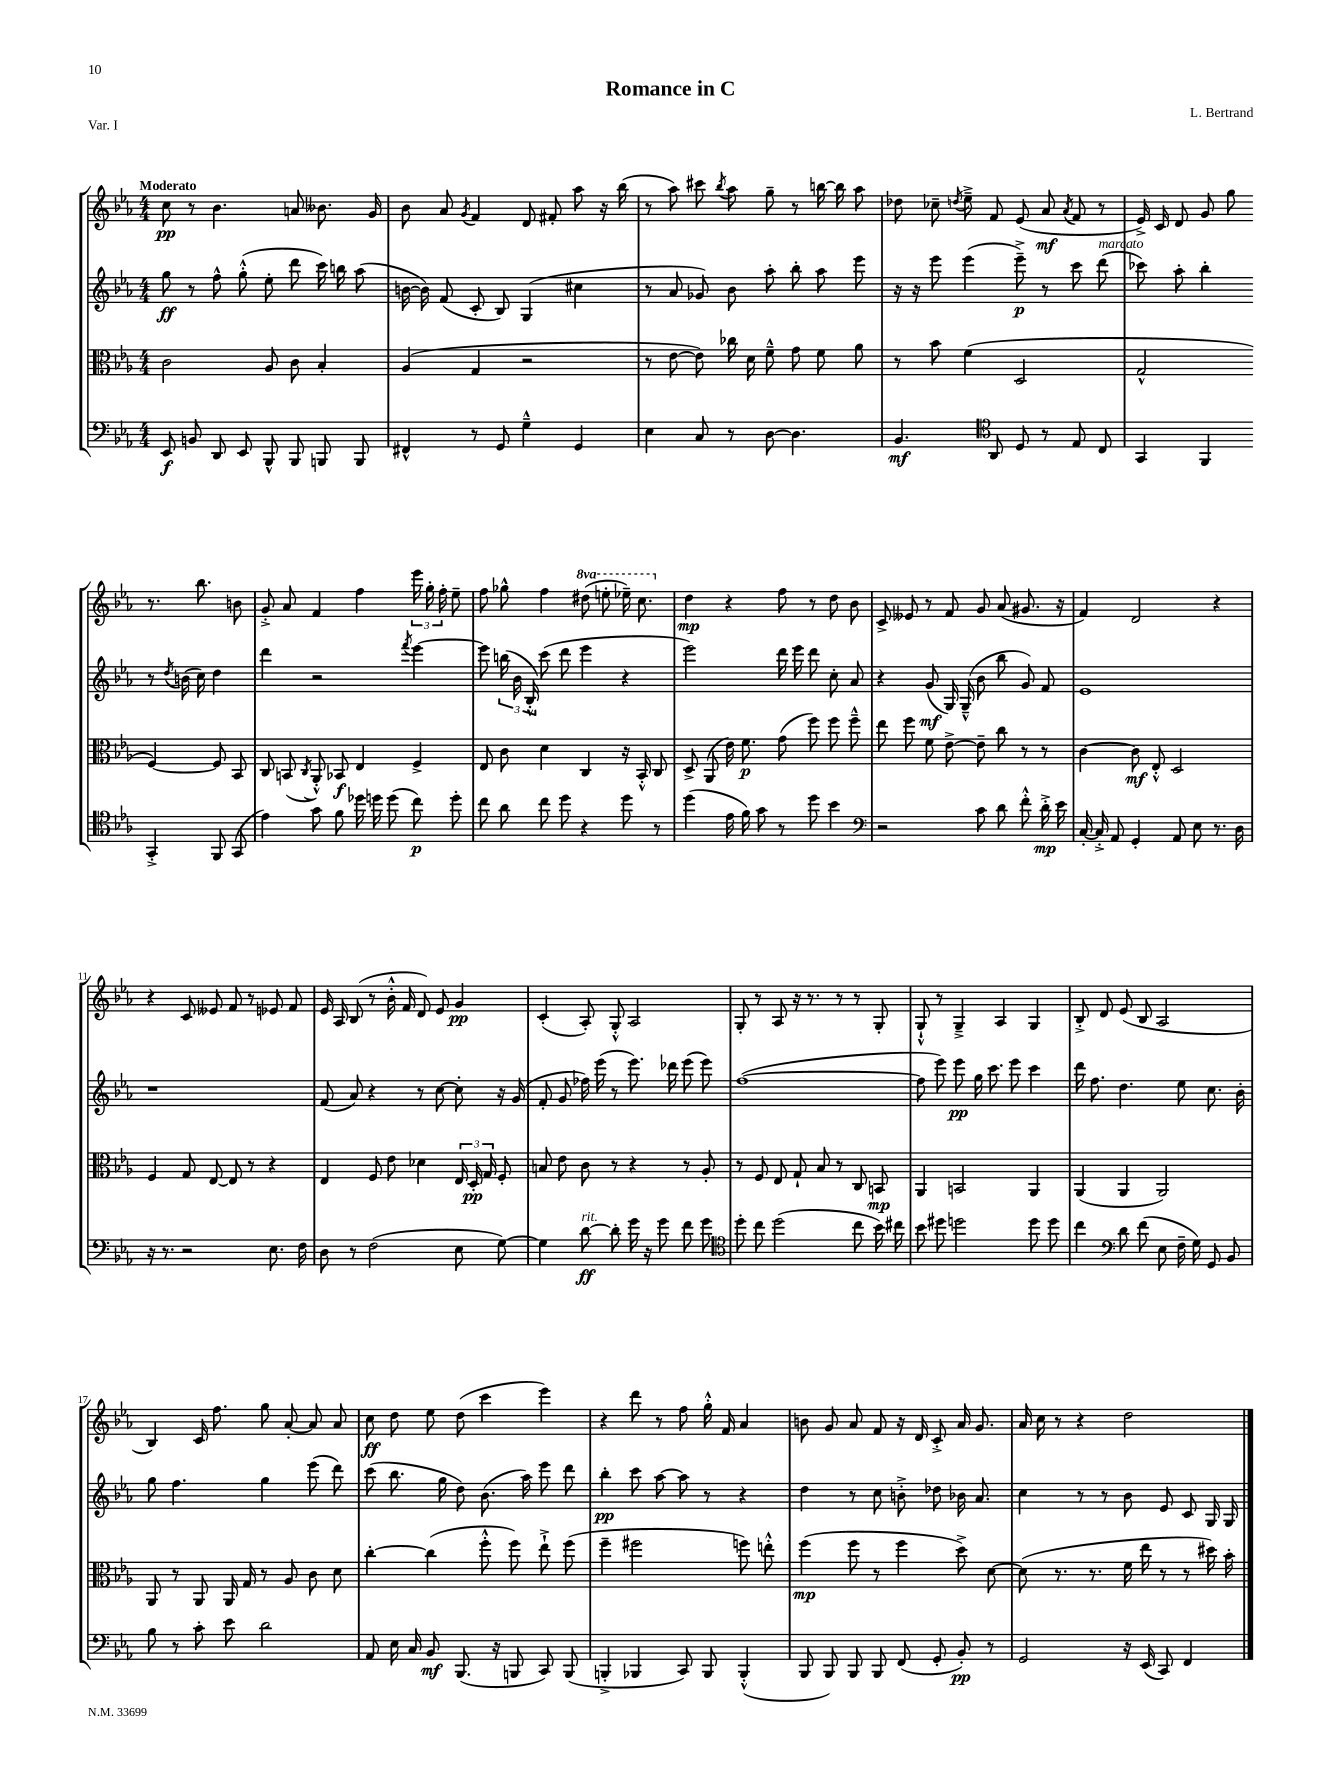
\header { title = "Romance in C" composer = "L. Bertrand" piece = "Var. I" }
<<
\new StaffGroup <<
\new Staff = "s0" {
    \clef treble \key ees \major \numericTimeSignature \time 4/4 \set Staff.ottavationMarkups = #ottavation-simple-ordinals \tempo "Moderato"
    \autoBeamOff c''8\pp r8 bes'4. a'8 beses'8. g'16 |
    bes'8 aes'8 \acciaccatura { g'8 } f'4 d'8 fis'8-. aes''8 r16 bes''16( |
    r8 aes''8) cis'''8 \acciaccatura { bes''8 } aes''8 g''8-- r8 b''16~ b''16 aes''8 |
    des''8 ces''8-- \acciaccatura { d''8 } ees''8---> f'8 ees'8( aes'8\mf \acciaccatura { aes'8 } f'8 r8 |
    ees'16->) c'16 d'8 g'8 g''8 r8. bes''8. b'8 |
    g'8-.-> aes'8 f'4 f''4 \tuplet 3/2 { ees'''16 g''16-. f''16-. } ees''8-- |
    f''8 ges''8-^ f''4 \ottava #1 dis'''8( e'''8-. ees'''16--) c'''8. \ottava #0 |
    d''4\mp r4 f''8 r8 d''8 bes'8 |
    c'8-> eeses'8 r8 f'8 g'8 aes'8( gis'8. r16 |
    f'4) d'2 r4 |
    r4 c'8 eeses'8 f'8 r8 ees'8 f'8 |
    ees'16 aes16 bes8( r8 bes'16-.-^ f'16 d'8) ees'8 g'4\pp |
    c'4-.( aes8-.) g8-.-^ aes2 |
    g8-. r8 aes8 r16 r8. r8 r8 g8-. |
    g8-!-^ r8 g4---> aes4 g4 |
    bes8-.-> d'8 ees'8( bes8 aes2 |
    bes4) c'16 f''8. g''8 aes'8~-. aes'8 aes'8 |
    c''8\ff d''8 ees''8 d''8( c'''4 ees'''4) |
    r4 d'''8 r8 f''8 g''16-.-^ f'16 aes'4 |
    b'8 g'8 aes'8 f'8 r16 d'16 c'8-.-> aes'16 g'8. |
    aes'16 c''16 r8 r4 d''2 \bar "|." |
}
\new Staff = "s1" {
    \clef treble \key ees \major \numericTimeSignature \time 4/4
    \autoBeamOff g''8\ff r8 f''8-^ g''8-.-^( ees''8-. d'''8 c'''16) b''16 aes''8( |
    b'16~ b'16) f'8( c'8-. bes8) g4( cis''4 |
    r8 aes'8 ges'8) bes'8 aes''8-. bes''8-. aes''8 ees'''8 |
    r16 r16 ees'''8 ees'''4( ees'''8--->\p) r8 c'''8 d'''8^\markup { \italic "marcato" }( |
    ces'''8) aes''8-. bes''4-. r8 \acciaccatura { d''8 } b'16( c''16) d''4 |
    d'''4 r2 \acciaccatura { f'''8 } ees'''4~ |
    ees'''8 \tuplet 3/2 { b''16( bes'16 bes16-.-^) } c'''8( d'''8 ees'''4 r4 |
    ees'''2) d'''16 ees'''16 d'''8 c''8-. aes'8 |
    r4 g'8\mf( g16) g16---^( bes'8 bes''8 g'8) f'8 |
    ees'1 |
    r1 |
    f'8( aes'8) r4 r8 c''8~ c''8-. r16 g'16( |
    f'8-. g'8 fes''16) ees'''16( r8 ees'''8.) des'''16 ees'''8( ees'''8) |
    f''1~( |
    f''8 ees'''8) ees'''8\pp g''16 c'''8. ees'''8 c'''4 |
    d'''16 f''8. d''4. ees''8 c''8. bes'16-. |
    g''8 f''4. g''4 ees'''8( d'''8) |
    c'''8( bes''8. g''16 d''8) bes'8.( aes''16) ees'''8 d'''8 |
    bes''4-.\pp c'''8 aes''8~ aes''8 r8 r4 |
    d''4 r8 c''8 b'8-.-> des''8 bes'16 aes'8. |
    c''4 r8 r8 bes'8 ees'8 c'8 g16 g16 \bar "|." |
}
\new Staff = "s2" {
    \clef alto \key ees \major \numericTimeSignature \time 4/4
    \autoBeamOff c'2 aes8 c'8 bes4-. |
    aes4( g4 r2 |
    r8 ees'8~ ees'8) ces''16 d'16 f'8---^ g'8 f'8 aes'8 |
    r8 bes'8 f'4( d2 |
    g2-^ f4~) f8 bes,8 |
    c8 b,8( \acciaccatura { c8 } aes,8-.-^) bes,8\f ees4 f4-> |
    ees8 c'8 d'4 c4 r16 bes,16-.-^ c8 |
    d8-> aes,8( ees'16) f'8.\p g'8( f''8) f''8 f''8---^ |
    ees''8 f''8 f'8 ees'8~-> ees'8-- c''8 r8 r8 |
    c'4~ c'8\mf ees8-.-^ d2 |
    f4 g8 ees8~ ees8 r8 r4 |
    ees4 f8 ees'8 des'4 \tuplet 3/2 { ees16 d16-.\pp g16 } f8-. |
    b8 ees'8 c'8 r8 r4 r8 aes8-. |
    r8 f8 ees8 g8-! bes8 r8 c8 b,8\mp |
    aes,4 b,2 aes,4 |
    aes,4( aes,4 aes,2) |
    aes,8 r8 aes,8 aes,16 g16 r8 aes8 c'8 d'8 |
    c''4~-. c''4( f''8-.-^ f''8) ees''8-!-> f''8( |
    f''4-- fis''2 f''8) e''8-.-^ |
    f''4\mp( f''8 r8 f''4 d''8->) d'8~ |
    d'8( r8. r8. f'16 ees''16 r8 r8 dis''16) bes'16-. \bar "|." |
}
\new Staff = "s3" {
    \clef bass \key ees \major \numericTimeSignature \time 4/4
    \autoBeamOff ees,8\f b,8 d,8 ees,8 bes,,8-^ bes,,8 b,,8 b,,8 |
    fis,4-^ r8 g,8 g4---^ g,4 |
    ees4 c8 r8 d8~ d4. |
    bes,4.\mf \clef tenor aes,8 d8 r8 ees8 c8 |
    g,4 f,4 g,4-.-> f,8 g,8( |
    ees'4) g'8 f'8 des''16 d''16 d''8( c''8\p) d''8-. |
    c''8 aes'8 c''8 d''8 r4 d''8 r8 |
    d''4( ees'16 f'16) g'8 r8 d''8 bes'4 |
    \clef bass r2 c'8 d'8 f'8-.-^ d'16-.->\mp ees'16 |
    c16~-. c16-.-> aes,8 g,4-. aes,8 ees8 r8. d16 |
    r16 r8. r2 ees8. f16 |
    d8 r8 f2( ees8 g8~) |
    g4 d'8~\ff^\markup { \italic "rit." } d'8-. g'16 r16 g'8 f'8 g'8 |
    \clef tenor d''8-. c''8 d''2( c''8 bes'16) cis''16 |
    bes'8 dis''8 d''2 d''8 d''8 |
    c''4 \clef bass d'8 f'8( ees8 f16-- g16) g,8 bes,8 |
    bes8 r8 c'8-. ees'8 d'2 |
    aes,8 ees16 c16 bes,8\mf bes,,8.( r16 b,,8 c,8) b,,8( |
    b,,4-.-> bes,,4 c,8) bes,,8 bes,,4-.-^( |
    bes,,8 bes,,8) bes,,8 bes,,8 f,8( g,8-. bes,8-.\pp) r8 |
    g,2 r16 ees,16( c,8) f,4 \bar "|." |
}
>>
>>
